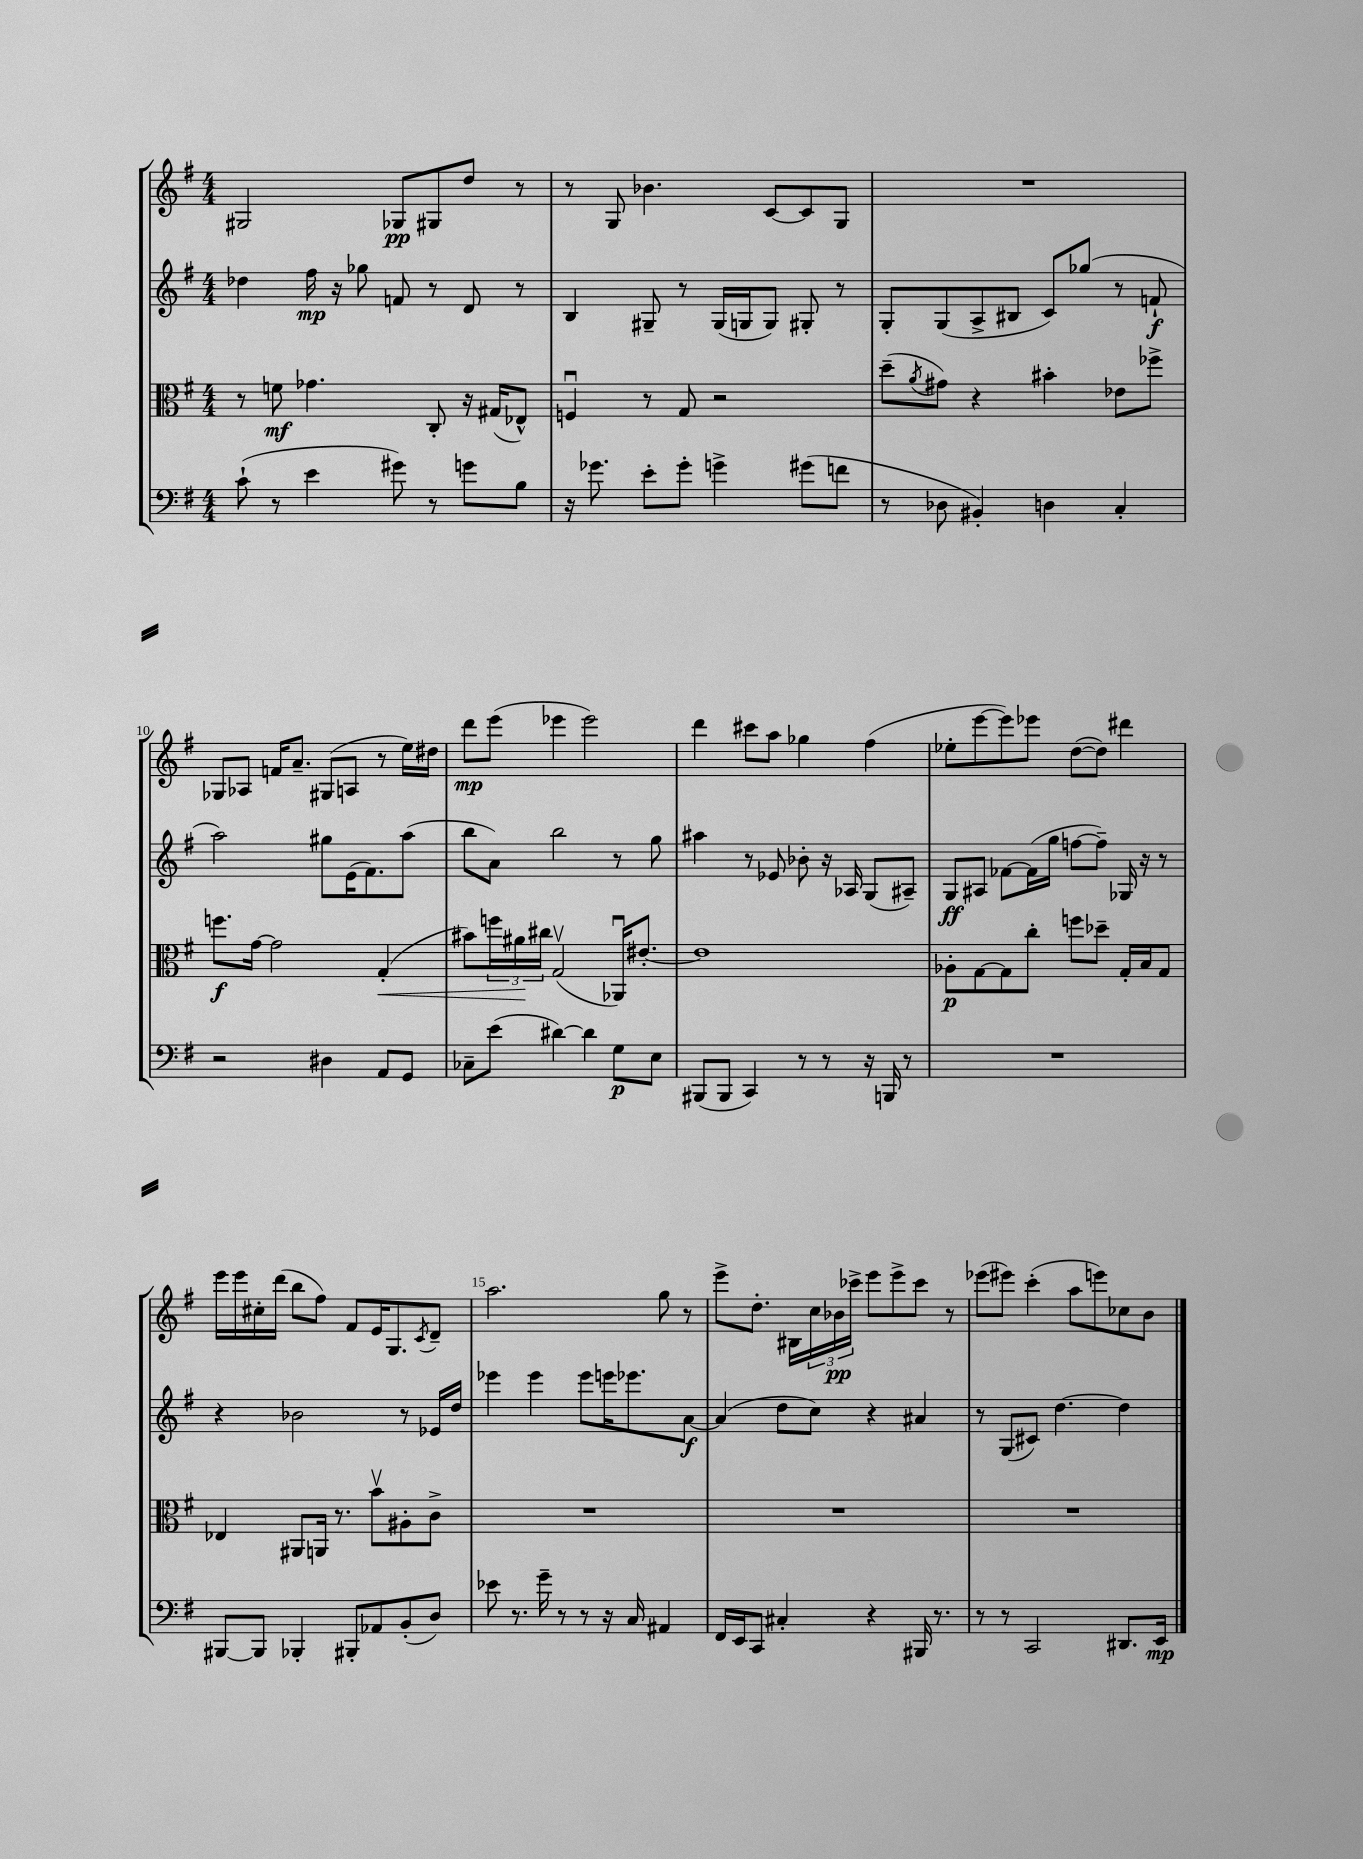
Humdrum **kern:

**kern	**kern	**kern	**kern
*staff4	*staff3	*staff2	*staff1
*clefF4	*clefC3	*clefG2	*clefG2
*k[f#]	*k[f#]	*k[f#]	*k[f#]
*M4/4	*M4/4	*M4/4	*M4/4
(8c`	8r	4dd-	2G#
8r	8f	.	.
4e	4.g-	16ff#	.
.	.	16r	.
.	.	8gg-	.
8g#)	.	8f	8G-
8r	8C'	8r	8G#
8g	16r	8d	8dd
.	(16G#	.	.
8B	8E-^^)	8r	8r
=	=	=	=
16r	4Fu	4B	8r
8.g-	.	.	.
.	.	.	8G
8e'	8r	8G#~	4.b-
8g-'	8G	8r	.
4g^	2r	(16G#	.
.	.	16G	.
.	.	8G)	[8c
(8g#	.	8G#'	8c]
8f	.	8r	8G
=	=	=	=
8r	(8dd~	8G'	1r
.	8qa	.	.
8D-	8g#)	(8G	.
4BB#')	4r	8A^	.
.	.	8B#	.
4D	4b#'	8c)	.
.	.	(8gg-	.
4C'	8e-	8r	.
.	8ff-^	8f`	.
=	=	=	=
2r	8.ff	2aa)	8G-
.	.	.	8A-
.	[16g	.	.
.	2g]	.	16f
.	.	.	8.a~
4D#	.	8gg#	(8G#
.	.	(16e	8A
.	.	8.f#)	.
8AA	(4G'	.	8r
8GG	.	(8aa	16ee)
.	.	.	16dd#
=	=	=	=
8C-~	8b#)	8bb	8ddd
(8e	24ff	8a)	(8eee
.	24a#	.	.
.	24cc#	.	.
[4d#)	(2Gv	2bb	4eee-
4d#]	.	.	2eee-)
8G	16AA-u)	8r	.
.	[8.e#'	.	.
8E	.	8gg	.
=	=	=	=
(8BBB#	1e#]	4aa#	4ddd
8BBB#	.	.	.
4CC)	.	8r	8ccc#
.	.	8e-	8aa
8r	.	8b-'	4gg-
8r	.	16r	.
.	.	16A-	.
16r	.	(8G	(4ff#
16BBB	.	.	.
8r	.	8A#~)	.
=	=	=	=
1r	8A-'	8G	8ee-'
.	[8G	8A#	[8eee
.	8G]	[8f-	8eee])
.	8cc'	(16f-]	8eee-
.	.	16gg	.
.	8ff	[8ff	([8dd
.	8dd-~	8ff~])	8dd])
.	16G'	16G-	4ddd#
.	16B	16r	.
.	8G	8r	.
=	=	=	=
[8BBB#	4E-	4r	16eee
.	.	.	16eee
8BBB#]	.	.	16cc#'
.	.	.	(16ddd
4BBB-'	8AA#	2b-	8bb
.	16AA	.	8ff#)
.	8.r	.	.
8BBB#'	.	.	8f#
8AA-	8bv	.	16e
.	.	.	8.G
(8BB'	8A#'	8r	.
.	.	.	8qc
8D)	8c^	16e-	8d~
.	.	16dd	.
=	=	=	=
8e-	1r	4eee-	2.aa
8.r	.	.	.
.	.	4eee-	.
16g~	.	.	.
8r	.	.	.
8r	.	8eee-	.
16r	.	16eee	.
16C	.	8.eee-	.
4AA#	.	.	8gg
.	.	[8a	8r
=	=	=	=
16FF#	1r	(4a]	8eee^
16EE	.	.	.
8CC	.	.	8.dd'
4C#'	.	8dd	.
.	.	.	16B#
.	.	8cc)	24cc
.	.	.	24b-
.	.	.	24ccc-^
4r	.	4r	8eee
.	.	.	8eee^
16BBB#	.	4a#	8ccc-
8.r	.	.	.
.	.	.	8r
=	=	=	=
8r	1r	8r	(8eee-
8r	.	(8G	8eee#)
2CC	.	8c#)	(4ccc'
.	.	[4.dd	.
.	.	.	8aa
.	.	.	8eee)
8.DD#	.	4dd]	8cc-
.	.	.	8b
16EE	.	.	.
==	==	==	==
*-	*-	*-	*-
